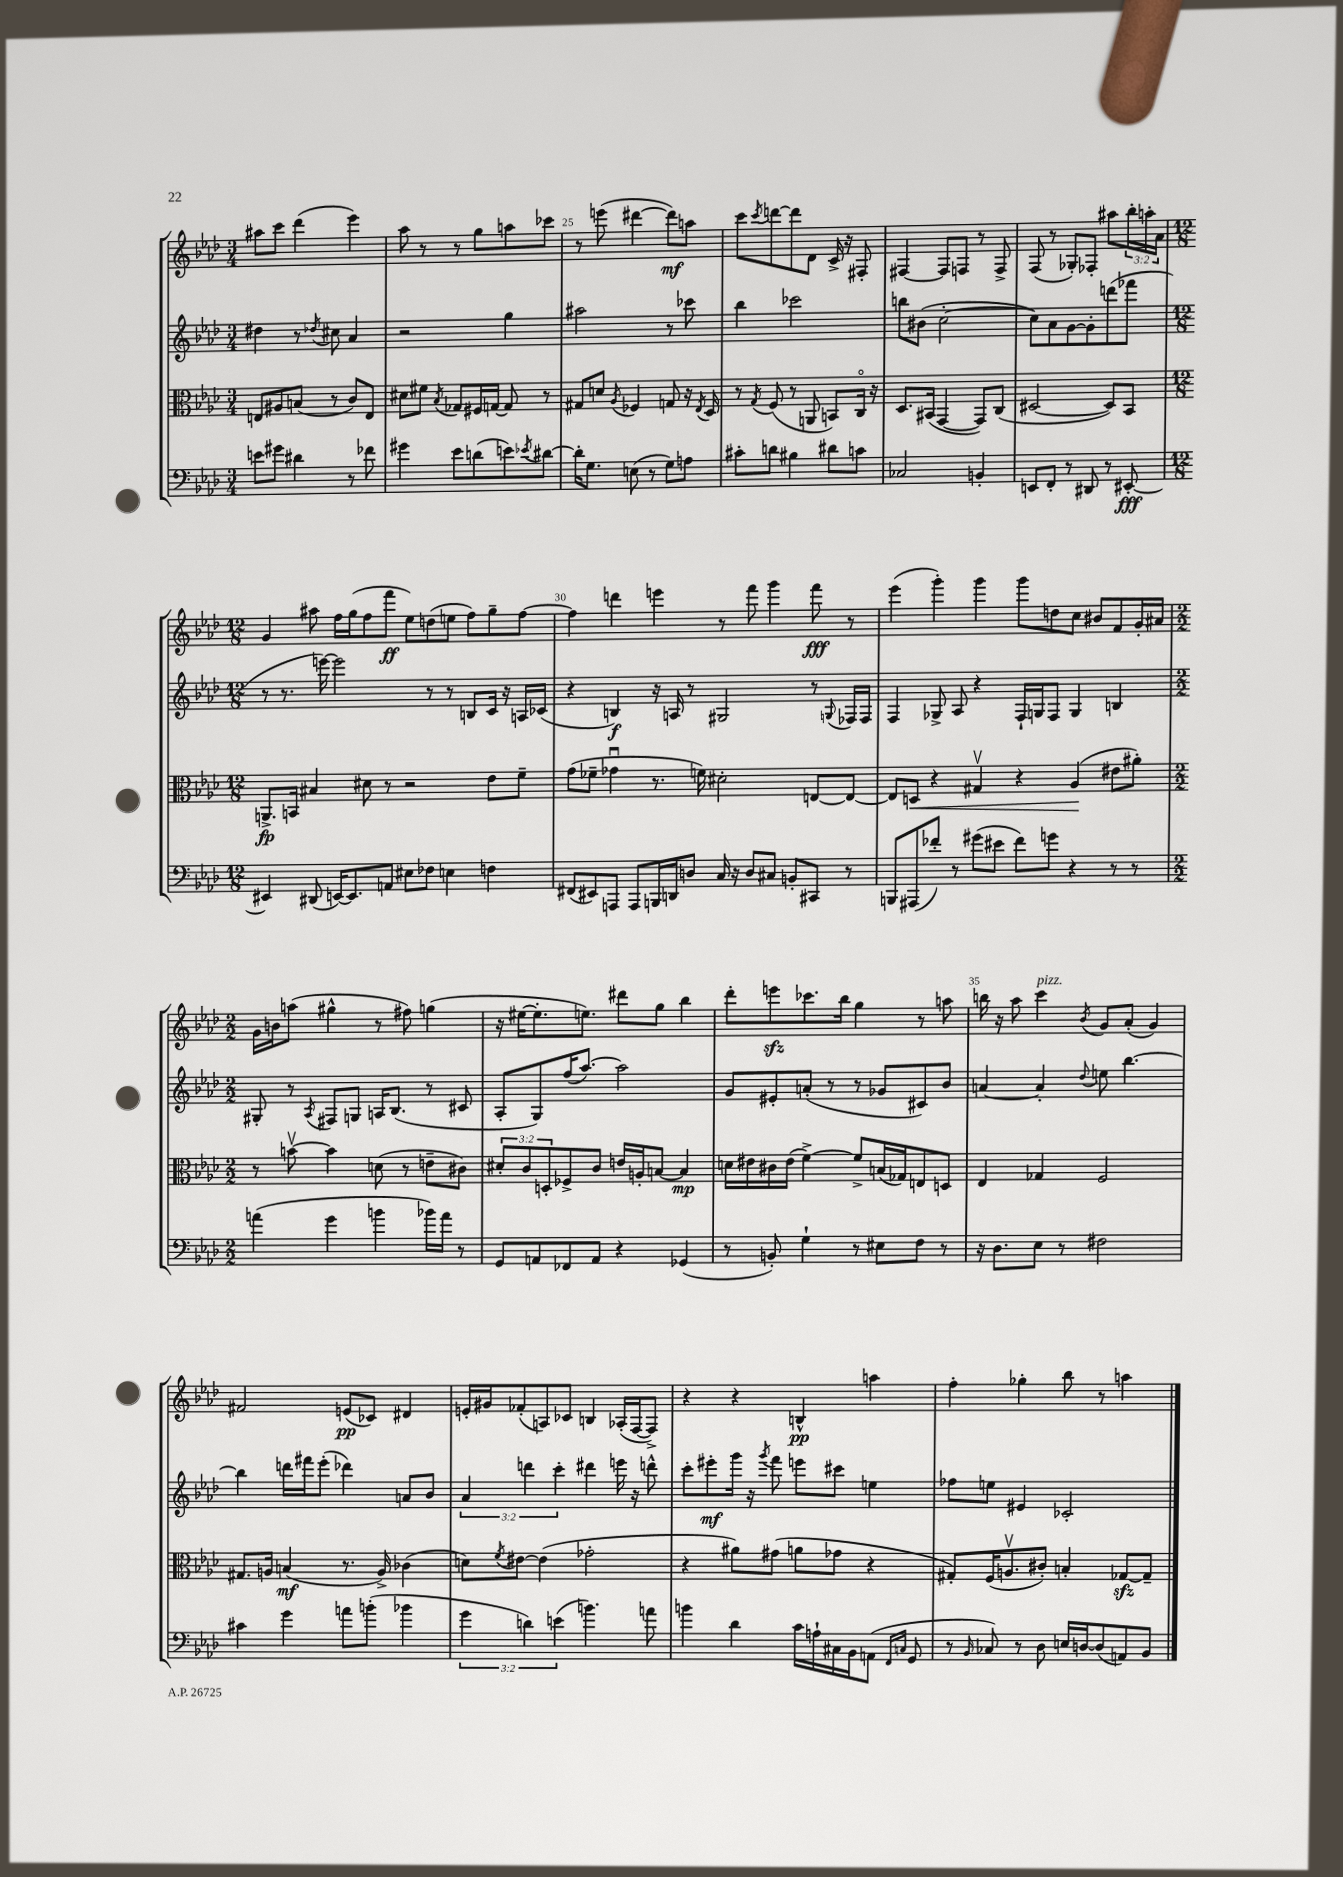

**kern	**dynam	**kern	**dynam	**kern	**dynam	**kern	**dynam
*part4	*part4	*part3	*part3	*part2	*part2	*part1	*part1
*staff4	*staff4	*staff3	*staff3	*staff2	*staff2	*staff1	*staff1
*clefF4	*	*clefC3	*	*clefG2	*	*clefG2	*
*k[b-e-a-d-]	*	*k[b-e-a-d-]	*	*k[b-e-a-d-]	*	*k[b-e-a-d-]	*
*M3/4	*	*M3/4	*	*M3/4	*	*M3/4	*
=23	=23	=23	=23	=23	=23	=23	=23
8en\L	.	8En/L	.	4dd#X\	.	8aa#X\L	.
8g#X\J	.	8A#X/	.	.	.	8ccc\J	.
4d#X\	.	(8Bn/J	.	8r	.	(4ddd-\	.
.	.	.	.	8qdd-X/	.	.	.
.	.	8r	.	8cc#X\	.	.	.
8r	.	8c/L)	.	4a-/	.	4eee-\)	.
8f-X\	.	8E/J	.	.	.	.	.
=24	=24	=24	=24	=24	=24	=24	=24
4g#X\	.	8d#X\L	.	2r	.	8aa-\	.
.	.	8f#X\J	.	.	.	8r	.
.	.	8qB-/	.	.	.	.	.
8e-\L	.	8G-X/L	.	.	.	8r	.
(8dn\	.	16F#X/L	.	.	.	8gg\L	.
.	.	[16Gn/JJ	.	.	.	.	.
8en\)	.	8G/]	.	4gg\	.	8aan\	.
8qe-X/	.	.	.	.	.	.	.
[8d#X\J	.	8r	.	.	.	8ccc-X\J	.
=25	=25	=25	=25	=25	=25	=25	=25
16d#'\KL]	.	8G#X/L	.	2aa#X\	.	8r	.
8.G\J	.	.	.	.	.	.	.
.	.	8dn/J	.	.	.	(8eeen\	.
.	.	8qA-/	.	.	.	.	.
(8En\	.	4F-X/	.	.	.	[4ddd#X\	.
8r	.	.	.	.	.	.	.
8G\L)	.	8Gn/	.	8r	.	8ddd#\L])	mf
8An\J	.	16r	.	8ccc-X\	.	8aan\J	.
.	.	8qE-/	.	.	.	.	.
.	.	16D-/	.	.	.	.	.
=26	=26	=26	=26	=26	=26	=26	=26
8c#X'\L	.	8r	.	4bb-\	.	8ccc\L	.
.	.	8qG/	.	.	.	8qccc/	.
8dn\J	.	(8F/	.	.	.	[8dddn\	.
4B#X\	.	8r	.	2ccc-X\	.	8ddd\]	.
.	.	8AAn/	.	.	.	8d-\J	.
8d#X\L	.	8BBn/L)	.	.	.	16c^/	.
.	.	.	.	.	.	16r	.
8cn\J	.	16C/Jk	.	.	.	8F#X'/	.
.	.	16r	.	.	.	.	.
=27	=27	=27	=27	=27	=27	=27	=27
2C-X/	.	8.D-/L	.	8bbn\L	.	[4F#X/	.
.	.	.	.	(8b#X\J	.	.	.
.	.	(16BB#X/Jk	.	.	.	.	.
.	.	[4GG/	.	[2cc'\	.	8F#/L]	.
.	.	.	.	.	.	8Fn/J	.
4BBn'/	.	8GG/L])	.	.	.	8r	.
.	.	(8C/J	.	.	.	8F^/	.
=28	=28	=28	=28	=28	=28	=28	=28
8EEn/L	.	[2D#X/	.	8cc\L])	.	(8F/	.
8FF'/J	.	.	.	8a-\	.	8r	.
8r	.	.	.	[8g\	.	8G-X'/L)	.
8DD#X/	.	.	.	8g'\]	.	8F-X'/J	.
8r	.	8D#/L])	.	(8dddn\	.	8aa#X\L	.
[8EE#X'/	fff	8BB-/J	.	8fff-X\J	.	24bb-'\L	.
.	.	.	.	.	.	24aan'\	.
.	.	.	.	.	.	24a-\JJ	.
!!LO:LB:g=z
=29	=29	=29	=29	=29	=29	=29	=29
*M12/8	*	*M12/8	*	*M12/8	*	*M12/8	*
4EE#X/]	.	8.AAn^/L	fp	8r	.	4g/	.
.	.	.	.	8.r	.	.	.
.	.	16BBn/Jk	.	.	.	.	.
(8DD#X/	.	4B#X/	.	.	.	8aa#X\	.
.	.	.	.	[16eeen\)	.	.	.
[16EEn/KL)	.	.	.	2eee\]	.	16ff\LL	.
8.EE/]	.	.	.	.	.	(16gg\J	.
.	.	8d#X\	.	.	.	8ff\	.
8AAn/J	.	8r	.	.	.	8fff\J	ff
8E#X\L	.	2r	.	.	.	8ee-\L)	.
8F-X\J	.	.	.	8r	.	(8ddn\	.
4En\	.	.	.	8r	.	8een\J	.
.	.	.	.	8Bn/L	.	8ff\L)	.
4Fn\	.	8e-\L	.	16c/Jk	.	8gg~\	.
.	.	.	.	16r	.	.	.
.	.	8f~\J	.	16An/LL	.	[8ff\J	.
.	.	.	.	(16c-X/JJ	.	.	.
=30	=30	=30	=30	=30	=30	=30	=30
(8FF#X/L	.	(8g\L	.	4r	.	4ff\]	.
8EE#X/)	.	8f-X~\J	.	.	.	.	.
8AAAn/J	.	4g-Xu\	.	4Bn/)	f	4dddn\	.
8AAA/L	.	.	.	.	.	.	.
16BBBn/L	.	8.r	.	16r	.	4eeen\	.
16DDn/J	.	.	.	16An/	.	.	.
8Dn/J	.	.	.	8r	.	.	.
.	.	16fn\)	.	.	.	.	.
16C/	.	2d#X'\	.	2G#X/	.	8r	.
16r	.	.	.	.	.	.	.
8D/L	.	.	.	.	.	8fff\	.
8C#X/J	.	.	.	.	.	4ggg\	.
8BBn'/L	.	.	.	.	.	.	.
8CC#X/J	.	[8En/L	.	8r	.	8fff\	fff
.	.	.	.	8qqGn/	.	.	.
8r	.	8E/J_	.	16F-X/LL	.	8r	.
.	.	.	.	16F-/JJ	.	.	.
=31	=31	=31	=31	=31	=31	=31	=31
8BBBn/L	.	8E/L]	.	4F/	.	(4eee-\	.
!	!	!	!LO:HP:b	!	!	!	!
(8AAA#X/	.	8Dn/J	<	.	.	.	.
8f-X'/J)	.	4r	.	8G-X^/	.	4ggg'\)	.
8r	.	.	.	8A-/	.	.	.
(8g#X\L	.	4G#Xv/	.	4r	.	4ggg\	.
8e#X\J	.	.	.	.	.	.	.
8f-\L)	.	4r	.	16F`/LL	.	8ggg\L	.
.	.	.	.	16Gn/J	.	.	.
8gn\J	.	.	.	8F/J	.	8ddn\	.
4r	.	(4A-/	.	4G/	.	8cc\J	.
.	.	.	.	.	.	8b#X/L	.
8r	.	8e#X\L	[	4Bn/	.	8f/	.
8r	.	8a#X'\J)	.	.	.	16g'/L	.
.	.	.	.	.	.	16a#X/JJ	.
!!LO:LB:g=z
=32	=32	=32	=32	=32	=32	=32	=32
*M2/2	*	*M2/2	*	*M2/2	*	*M2/2	*
(4an\	.	8r	.	8G#X'/	.	16g\LL	.
.	.	.	.	.	.	16bn\J	.
.	.	[8bnv\	.	8r	.	(8aan\J	.
.	.	.	.	8qA-/	.	.	.
4g\	.	4b\]	.	8F#X/L	.	4gg#X^^\	.
.	.	.	.	8Gn/J	.	.	.
4bn\	.	(8dn\	.	16An/KL	.	8r	.
.	.	.	.	(8.B-/J	.	.	.
.	.	8r	.	.	.	8ff#X\)	.
16b-X\LL)	.	8en~\L	.	8r	.	(4ggn\	.
16a\JJ	.	.	.	.	.	.	.
8r	.	8c#X\J)	.	8c#X/	.	.	.
=33	=33	=33	=33	=33	=33	=33	=33
8GG/L	.	12d#X'/L	.	8A-'/L	.	16r	.
.	.	.	.	.	.	[16ee#X\KL	.
.	.	12c/	.	.	.	.	.
8AAn/	.	.	.	8G/)	.	8.ee#'\]	.
.	.	12Dn'/	.	.	.	.	.
8FF-X/	.	8F-X^/	.	(16ff/K	.	.	.
.	.	.	.	[8.aa-/J)	.	8.een\J)	.
8AA/J	.	8c/J	.	.	.	.	.
4r	.	16en/LL	.	2aa-\]	.	8ddd#X\L	.
.	.	16An'/J	.	.	.	.	.
.	.	[8Bn/J	.	.	.	8gg\J	.
(4GG-X/	.	4B/]	mp	.	.	4bb-\	.
=34	=34	=34	=34	=34	=34	=34	=34
8r	.	16dn\LL	.	8g/L	.	8ddd-'\L	.
.	.	16e#X\	.	.	.	.	.
8BBn'/)	.	16c#X\	.	8e#X'/	.	8eeenzz\	.
.	.	(16e#\JJ	.	.	.	.	.
4G`\	.	[4f^\)	.	(8an'/J	.	8.ccc-X\	.
.	.	.	.	8r	.	.	.
.	.	.	.	.	.	16bb-\Jk	.
8r	.	8f^/L]	.	8r	.	4gg\	.
8E#X\L	.	(16Bn/L	.	8g-X/L	.	.	.
.	.	16G-X/J)	.	.	.	.	.
8F\J	.	8En/	.	8c#X/)	.	8r	.
8r	.	8Dn/J	.	8b-/J	.	8aan\	.
=35	=35	=35	=35	=35	=35	=35	=35
16r	.	4E-/	.	[4an/	.	16bbn\	.
8.D-\L	.	.	.	.	.	16r	.
.	.	.	.	.	.	8aa-\	.
!	!	!	!	!	!	!LO:TX:a:i:t=pizz.	!
8E-\J	.	4G-X/	.	4a'/]	.	4ccc\	.
8r	.	.	.	.	.	.	.
.	.	.	.	8qqdd-/	.	8qb-/	.
2F#X\	.	2F/	.	8een\	.	8g/L	.
.	.	.	.	[4.bb-\	.	(8a-'/J	.
.	.	.	.	.	.	4g/)	.
!!LO:LB:g=z
=36	=36	=36	=36	=36	=36	=36	=36
4c#X\	.	8.G#X/L	.	4bb-\]	.	2f#X/	.
.	.	16An/Jk	.	.	.	.	.
4g\	.	(4Bn/	mf	16dddn\LL	.	.	.
.	.	.	.	16fff#X\J	.	.	.
.	.	.	.	(8eee-'\J	.	.	.
8an\L	.	8.r	.	4ddd-X\)	.	(8en/L	pp
(8bn'\J	.	.	.	.	.	8c-X/J)	.
.	.	16A^/)	.	.	.	.	.
4b-X\	.	(4c-X\	.	8an/L	.	4d#X/	.
.	.	.	.	8b-/J	.	.	.
=37	=37	=37	=37	=37	=37	=37	=37
6g\	.	8dn\L)	.	6a-/	.	16en'/LL	.
.	.	.	.	.	.	16g#X/J	.
.	.	8qf/	.	.	.	.	.
.	.	[8e#X\J	.	.	.	(8f-X'/	.
6dn\)	.	.	.	6dddn\	.	.	.
.	.	(4e#\]	.	.	.	8An/)	.
(6en\	.	.	.	6ccc'\	.	.	.
.	.	.	.	.	.	8c-X/J	.
4.bn\)	.	2g-X'\	.	4ddd#X\	.	4Bn/	.
.	.	.	.	16eeen\	.	(16A-X'/LL	.
.	.	.	.	16r	.	[16F/J	.
8an\	.	.	.	8dddn^^\	.	8F^/J])	.
=38	=38	=38	=38	=38	=38	=38	=38
4bn\	.	4r	.	8ccc'\L	.	4r	.
.	.	.	.	8eee#X'\	mf	.	.
4d-\	.	8a#X\L)	.	16ggg\Jk	.	4r	.
.	.	.	.	16r	.	.	.
.	.	.	.	8qggg/	.	.	.
.	.	(8g#X\J	.	8fff\	.	.	.
16c\LL	.	8an\L	.	8eeen\L	.	4Bn^^/	pp
16An`\	.	.	.	.	.	.	.
16C#X\	.	8g-X\J	.	8ccc#X\J	.	.	.
16BB-\J	.	.	.	.	.	.	.
(8AAn\J	.	4r	.	4een\	.	4aan\	.
16qqFF/LL	.	.	.	.	.	.	.
16qqCn/JJ	.	.	.	.	.	.	.
8GG/	.	.	.	.	.	.	.
=39	=39	=39	=39	=39	=39	=39	=39
8r	.	8G#X'/L)	.	8ff-X\L	.	4ff'\	.
16qqBB-/	.	.	.	.	.	.	.
8C-X/)	.	(16F/K	.	8een\J	.	.	.
.	.	8.Anv/	.	.	.	.	.
8r	.	.	.	4e#X/	.	4gg-X'\	.
8D-\	.	8c#X'/J)	.	.	.	.	.
16En/LL	.	4Bn'/	.	2c-X'/	.	8bb-\	.
[16Dn/J	.	.	.	.	.	.	.
(8D/]	.	.	.	.	.	8r	.
8AAn/)	.	[8G-Xzz/L	.	.	.	4aan\	.
8BB-/J	.	8G-~/J]	.	.	.	.	.
==	==	==	==	==	==	==	==
*-	*-	*-	*-	*-	*-	*-	*-
